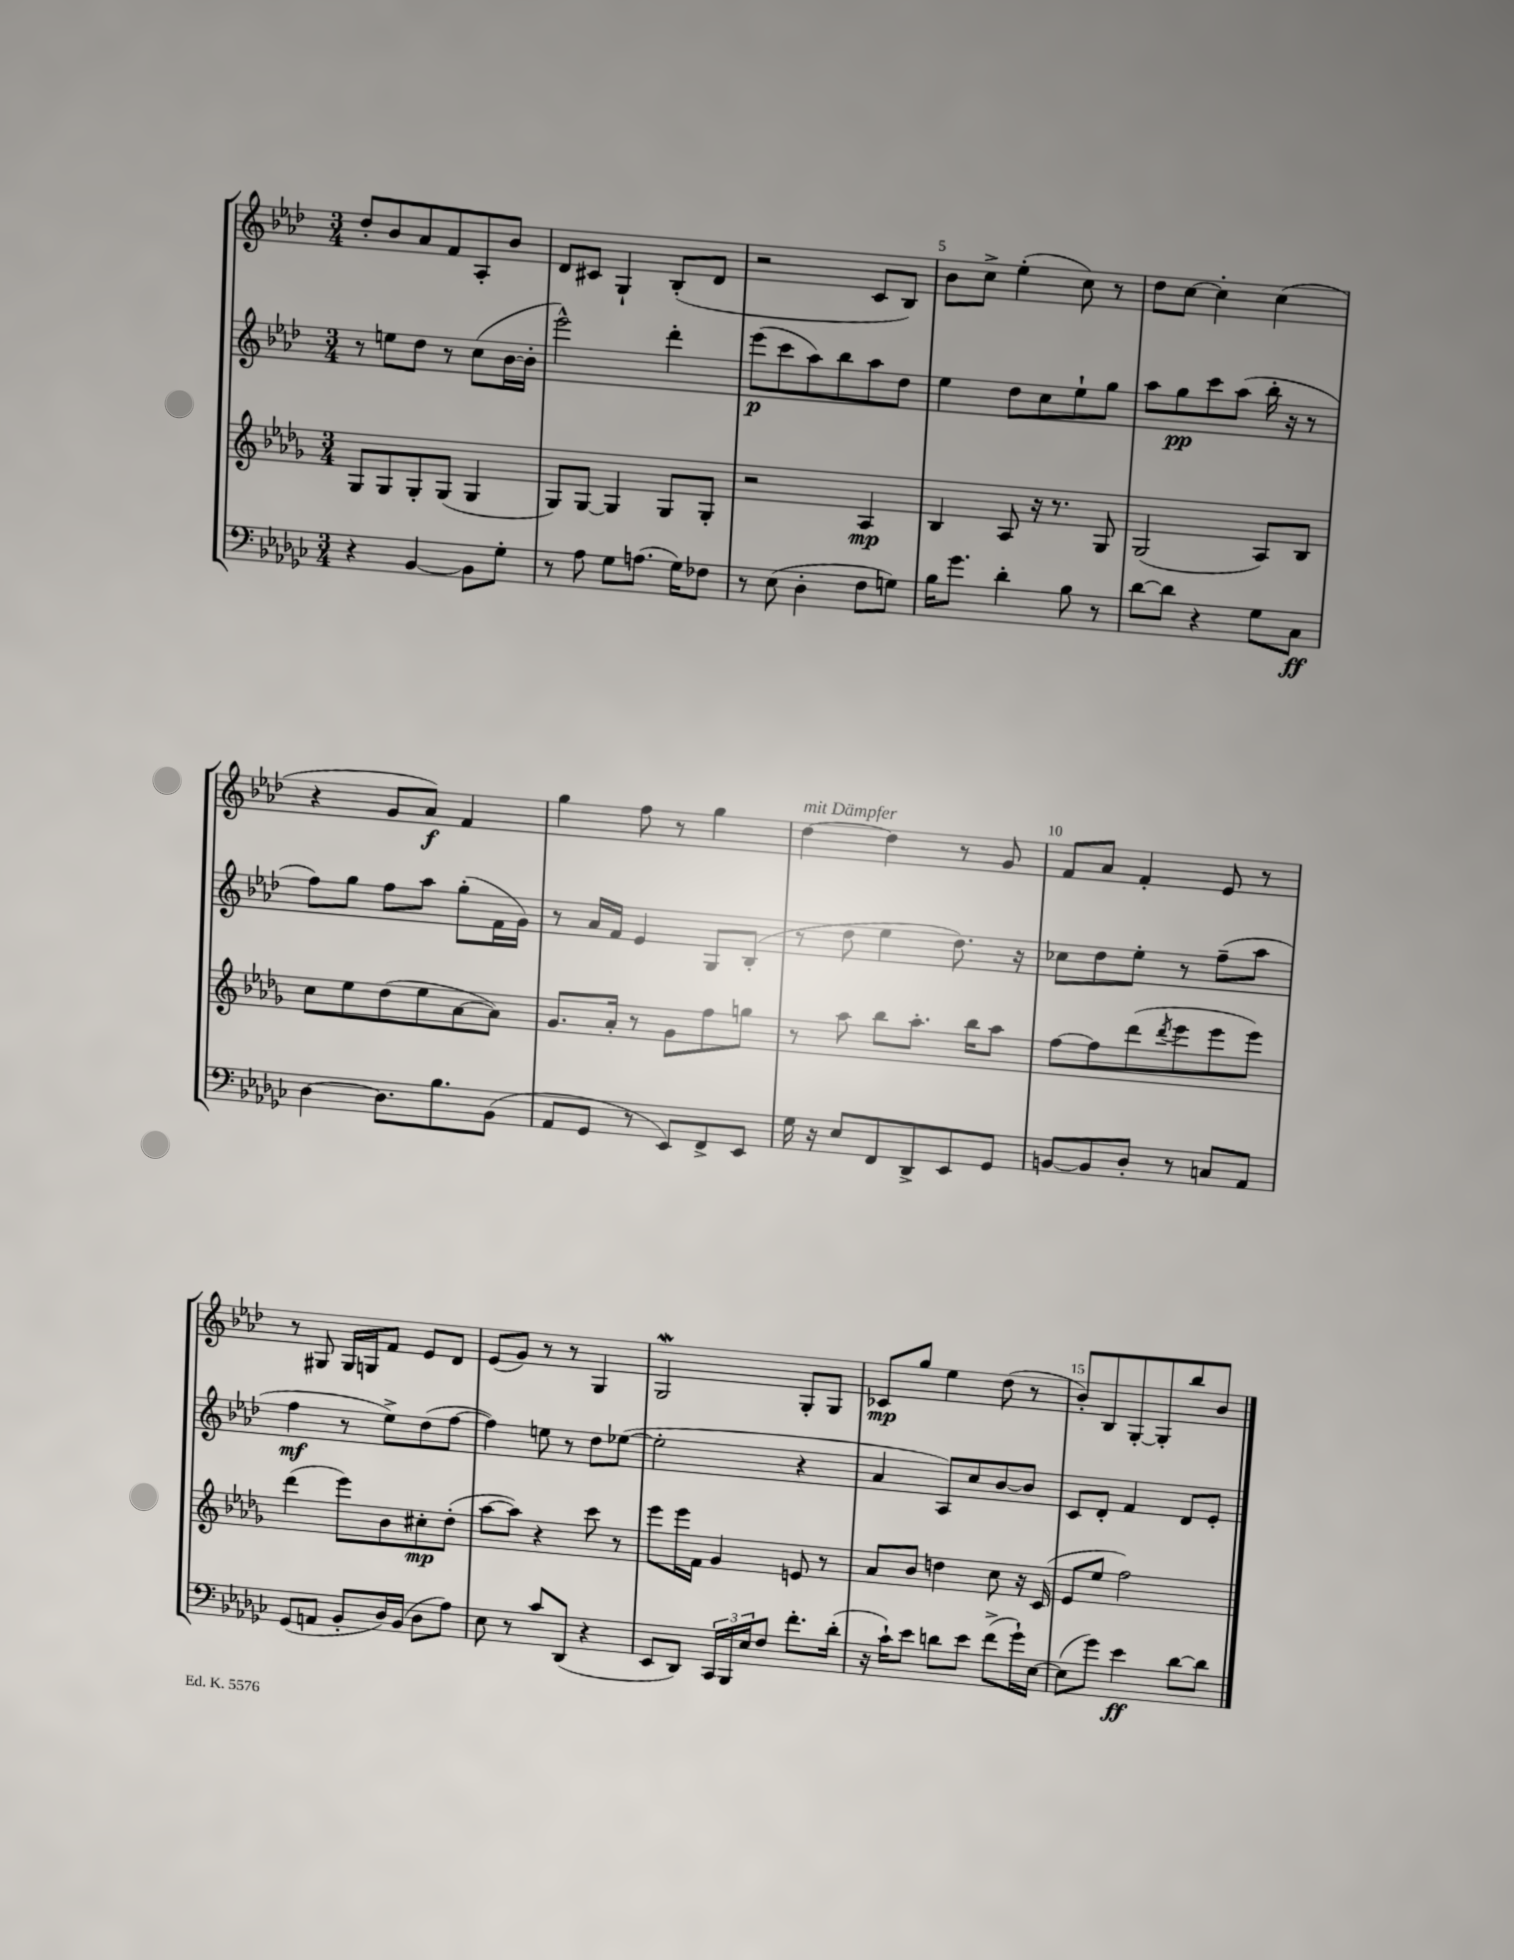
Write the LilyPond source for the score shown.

<<
\new StaffGroup <<
\new Staff = "s0" {
    \clef treble \key aes \major \numericTimeSignature \time 3/4
    des''8-. bes'8 aes'8 f'8 aes8-. bes'8 |
    des'8 cis'8 g4-! bes8-.( des'8 |
    r2 c'8 bes8) |
    bes'8 c''8-> ees''4-.( c''8) r8 |
    des''8 c''8~ c''4-. c''4( |
    r4 g'8 aes'8\f) f'4 |
    g''4 f''8 r8 g''4 |
    des''4~^\markup { \italic "mit Dämpfer" } des''4 r8 g'8 |
    f'8 aes'8 f'4-. ees'8 r8 |
    r8 gis8 gis16 g16 f'8 ees'8 des'8 |
    ees'8( g'8) r8 r8 g4 |
    g2\mordent g8-. g8 |
    ces'8\mp g''8 ees''4 des''8( r8 |
    bes'8-.) bes8 g8~-. g8-. bes''8 bes'8 \bar "|." |
}
\new Staff = "s1" {
    \clef treble \key aes \major \numericTimeSignature \time 3/4
    r8 e''8 des''8 r8 c''8( bes'16~ bes'16-. |
    ees'''2-^) des'''4-. |
    ees'''8\p( c'''8 aes''8) bes''8 aes''8 des''8 |
    ees''4 des''8 c''8 ees''8-! g''8 |
    aes''8 g''8\pp c'''8 aes''8( bes''16-. r16 r8 |
    f''8) g''8 f''8 aes''8 g''8-.( f'16 g'16) |
    r8 aes'16 f'16 ees'4 g8 bes8-.( |
    r8 des''8 ees''4 des''8.) r16 |
    ces''8 des''8 ees''8-. r8 f''8--( aes''8 |
    f''4\mf r8 ees''8->) des''8( f''8~ |
    f''4) e''8 r8 des''8 ees''8~( |
    ees''2-. r4 |
    aes'4 aes8) c''8 bes'8~ bes'8 |
    c'8 des'8-. f'4 des'8 ees'8-. \bar "|." |
}
\new Staff = "s2" {
    \clef treble \key des \major \numericTimeSignature \time 3/4
    ges8 ges8 ges8-. ges8( ges4 |
    ges8) ges8~ ges4 ges8 ges8-. |
    r2 aes4\mp |
    bes4 aes8 r16 r8. ges8 |
    ges2( aes8) bes8 |
    c''8 ees''8 des''8( ees''8 aes'8~ aes'8) |
    ges'8. aes'16-. r8 ges'8 f''8 g''8 |
    r8 aes''8 bes''8 aes''8.-. bes''16 aes''8 |
    f''8~ f''8 des'''8( \acciaccatura { des'''8 } ees'''8 ees'''8 ees'''8) |
    des'''4( ees'''8) bes'8 cis''8-.\mp des''8-.( |
    aes''8~ aes''8) r4 c'''8 r8 |
    ees'''8 ees'''16 f'16 ges'4 e'8 r8 |
    aes'8 bes'8 d''4 c''8 r16 c'16( |
    ees'8 ees''8 f''2) \bar "|." |
}
\new Staff = "s3" {
    \clef bass \key ges \major \numericTimeSignature \time 3/4
    r4 bes,4~ bes,8 ges8-. |
    r8 aes8 ges8 a8.( ges16) fes8 |
    r8 ees8( des4-. f8 g8) |
    bes16 ges'8. des'4-. bes8 r8 |
    des'8~ des'8 r4 ges8 ces8\ff |
    des4~ des8. bes8. bes,8( |
    aes,8 ges,8 r8 ees,8) f,8-> ees,8 |
    ges16 r16 ees8 f,8 des,8-> ees,8 ges,8 |
    b,8~ b,8 des8-. r8 c8 aes,8 |
    ges,8( a,8 bes,8-. des16) bes,16( des8 aes8) |
    ees8 r8 ces'8 des,8( r4 |
    ees,8 des,8) \tuplet 3/2 { ces,16 bes,,16 ees16 } f8 f'8.-. des'16-.( |
    r16 ces'16-!) ees'8 d'8 ees'8 f'8->( ges'16-!) ees16~ |
    ees8( ges'8) ees'4\ff des'8~ des'8 \bar "|." |
}
>>
>>
\layout { \context { \Score currentBarNumber = #2 \override BarNumber.break-visibility = ##(#f #t #t) barNumberVisibility = #(every-nth-bar-number-visible 5) } }
